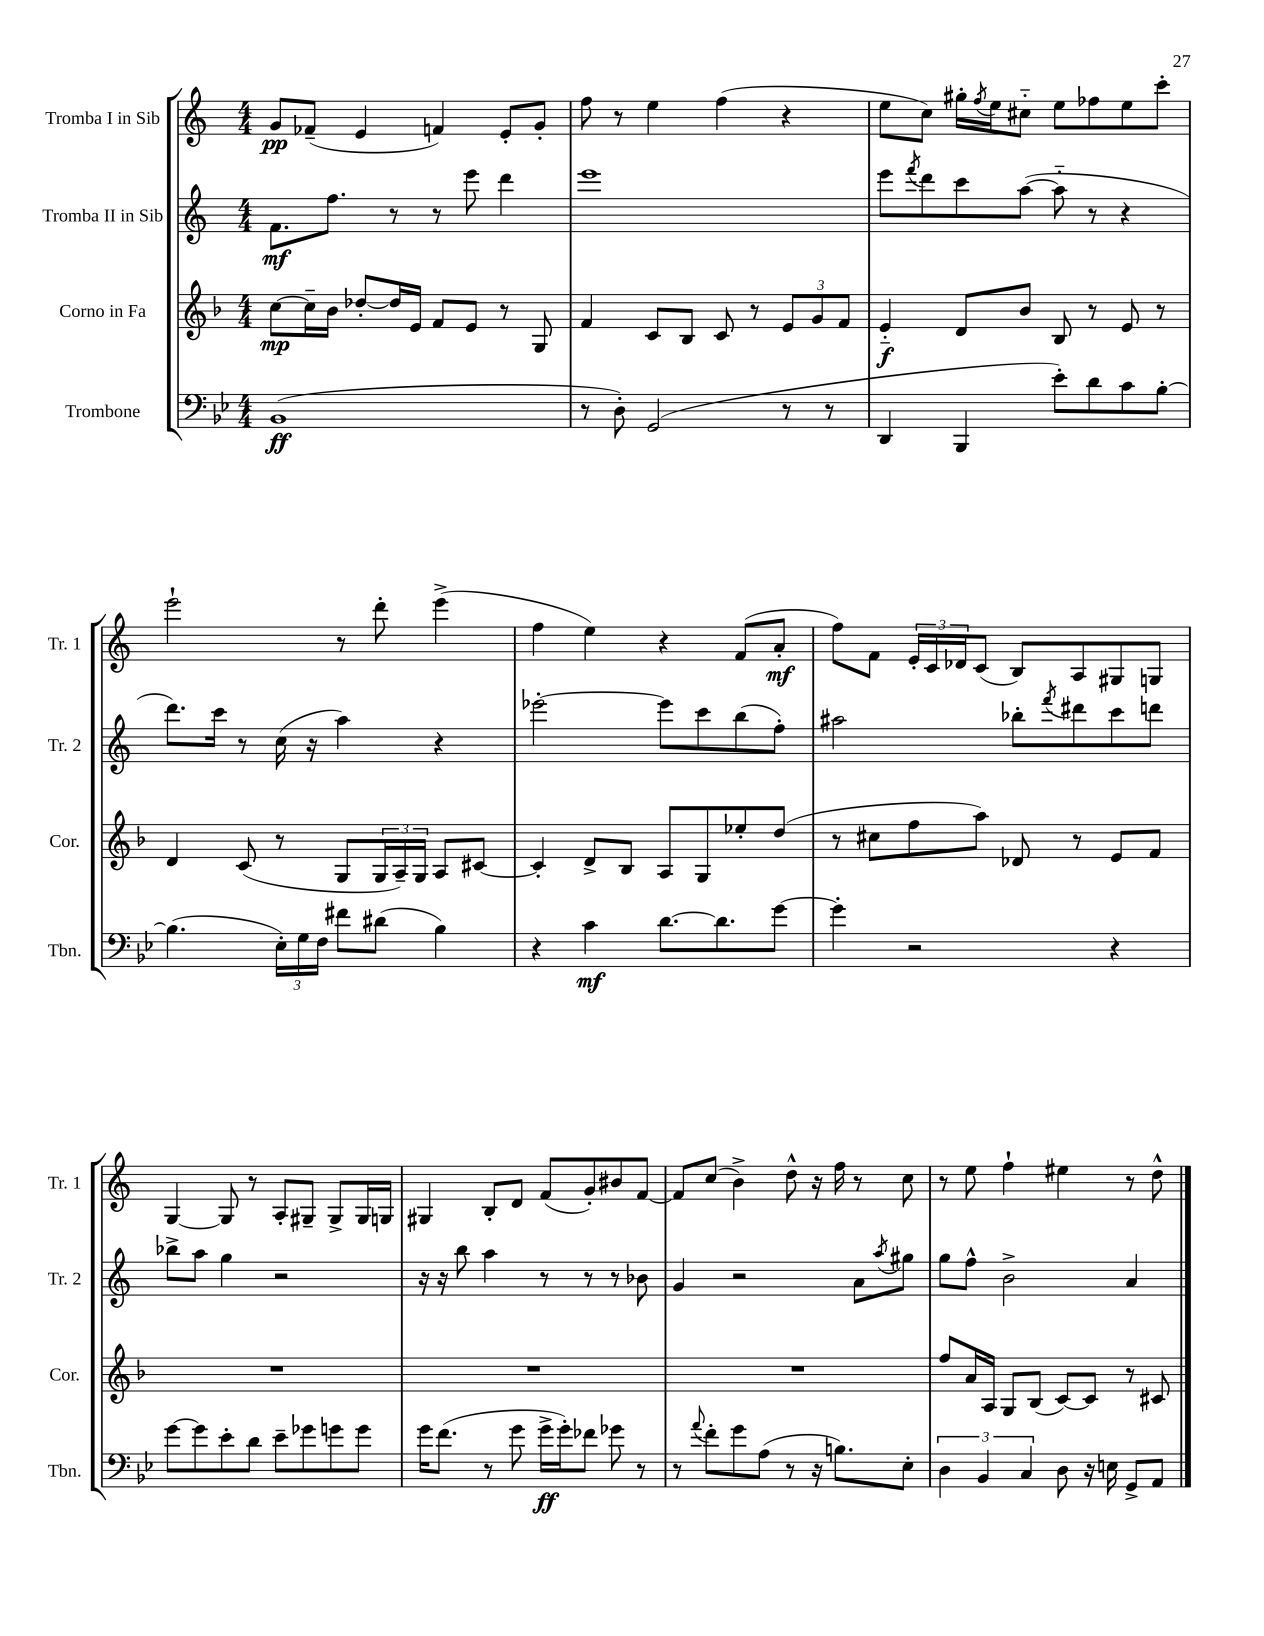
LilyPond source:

<<
\new StaffGroup <<
\new Staff = "s0" \with { instrumentName = "Tromba I in Sib" shortInstrumentName = "Tr. 1" } {
    \clef treble \key c \major \numericTimeSignature \time 4/4
    g'8\pp fes'8--( e'4 f'4) e'8-. g'8-. |
    f''8 r8 e''4 f''4( r4 |
    e''8 c''8) gis''16-. \acciaccatura { f''8 } e''16 cis''8-_ e''8 fes''8 e''8 c'''8-. |
    e'''2-! r8 d'''8-. e'''4->( |
    f''4 e''4) r4 f'8( a'8-.\mf |
    f''8) f'8 \tuplet 3/2 { e'16-. c'16 des'16 } c'8( b8) a8 gis8 g8 |
    g4~ g8 r8 a8-. gis8-- gis8-> gis16 g16 |
    gis4 b8-. d'8 f'8( g'8-.) bis'8 f'8~ |
    f'8 c''8( b'4->) d''8-^ r16 f''16 r8 c''8 |
    r8 e''8 f''4-! eis''4 r8 d''8-^ \bar "|." |
}
\new Staff = "s1" \with { instrumentName = "Tromba II in Sib" shortInstrumentName = "Tr. 2" } {
    \clef treble \key c \major \numericTimeSignature \time 4/4
    f'8.\mf f''8. r8 r8 e'''8 d'''4 |
    e'''1 |
    e'''8 \acciaccatura { f'''8 } d'''8 c'''8 a''8~( a''8-_ r8 r4 |
    d'''8.) c'''16 r8 c''16( r16 a''4) r4 |
    ees'''2~-. ees'''8 c'''8 b''8( f''8-.) |
    ais''2 bes''8-. \acciaccatura { f'''8 } dis'''8 c'''8 d'''8 |
    bes''8-> a''8 g''4 r2 |
    r16 r16 b''8 a''4 r8 r8 r8 bes'8 |
    g'4 r2 a'8 \acciaccatura { a''8 } gis''8 |
    g''8 f''8-^ b'2-> a'4 \bar "|." |
}
\new Staff = "s2" \with { instrumentName = "Corno in Fa" shortInstrumentName = "Cor." } {
    \clef treble \key f \major \numericTimeSignature \time 4/4
    c''8~\mp c''16-- bes'16 des''8~-. des''16 e'16 f'8 e'8 r8 g8 |
    f'4 c'8 bes8 c'8 r8 \tuplet 3/2 { e'8 g'8 f'8 } |
    e'4-_\f d'8 bes'8 bes8 r8 e'8 r8 |
    d'4 c'8( r8 g8 \tuplet 3/2 { g16 a16--) g16 } a8 cis'8~ |
    cis'4-. d'8-> bes8 a8 g8 ees''8-. d''8( |
    r8 cis''8 f''8 a''8) des'8 r8 e'8 f'8 |
    R1 |
    R1 |
    R1 |
    f''8 a'16 a16 g8 bes8( c'8~) c'8 r8 cis'8 \bar "|." |
}
\new Staff = "s3" \with { instrumentName = "Trombone" shortInstrumentName = "Tbn." } {
    \clef bass \key bes \major \numericTimeSignature \time 4/4
    bes,1\ff( |
    r8 d8-.) g,2( r8 r8 |
    d,4 bes,,4 ees'8-.) d'8 c'8 bes8~-. |
    bes4.( \tuplet 3/2 { ees16-.) g16 f16 } fis'8 dis'8( bes4) |
    r4 c'4\mf d'8.~ d'8. g'8~ |
    g'4-. r2 r4 |
    g'8~ g'8 ees'8-. d'8 ees'8-- ges'8 g'8 g'8 |
    g'16 f'8.( r8 g'8 g'16->\ff g'16-.) fes'8 ges'8 r8 |
    r8 \appoggiatura { a'8 } f'8-. g'8 a8( r8 r16 b8.) ees8-. |
    \tuplet 3/2 { d4 bes,4 c4 } d8 r16 e16 g,8-> a,8 \bar "|." |
}
>>
>>
\layout { \context { \Score \remove "Bar_number_engraver" } }
